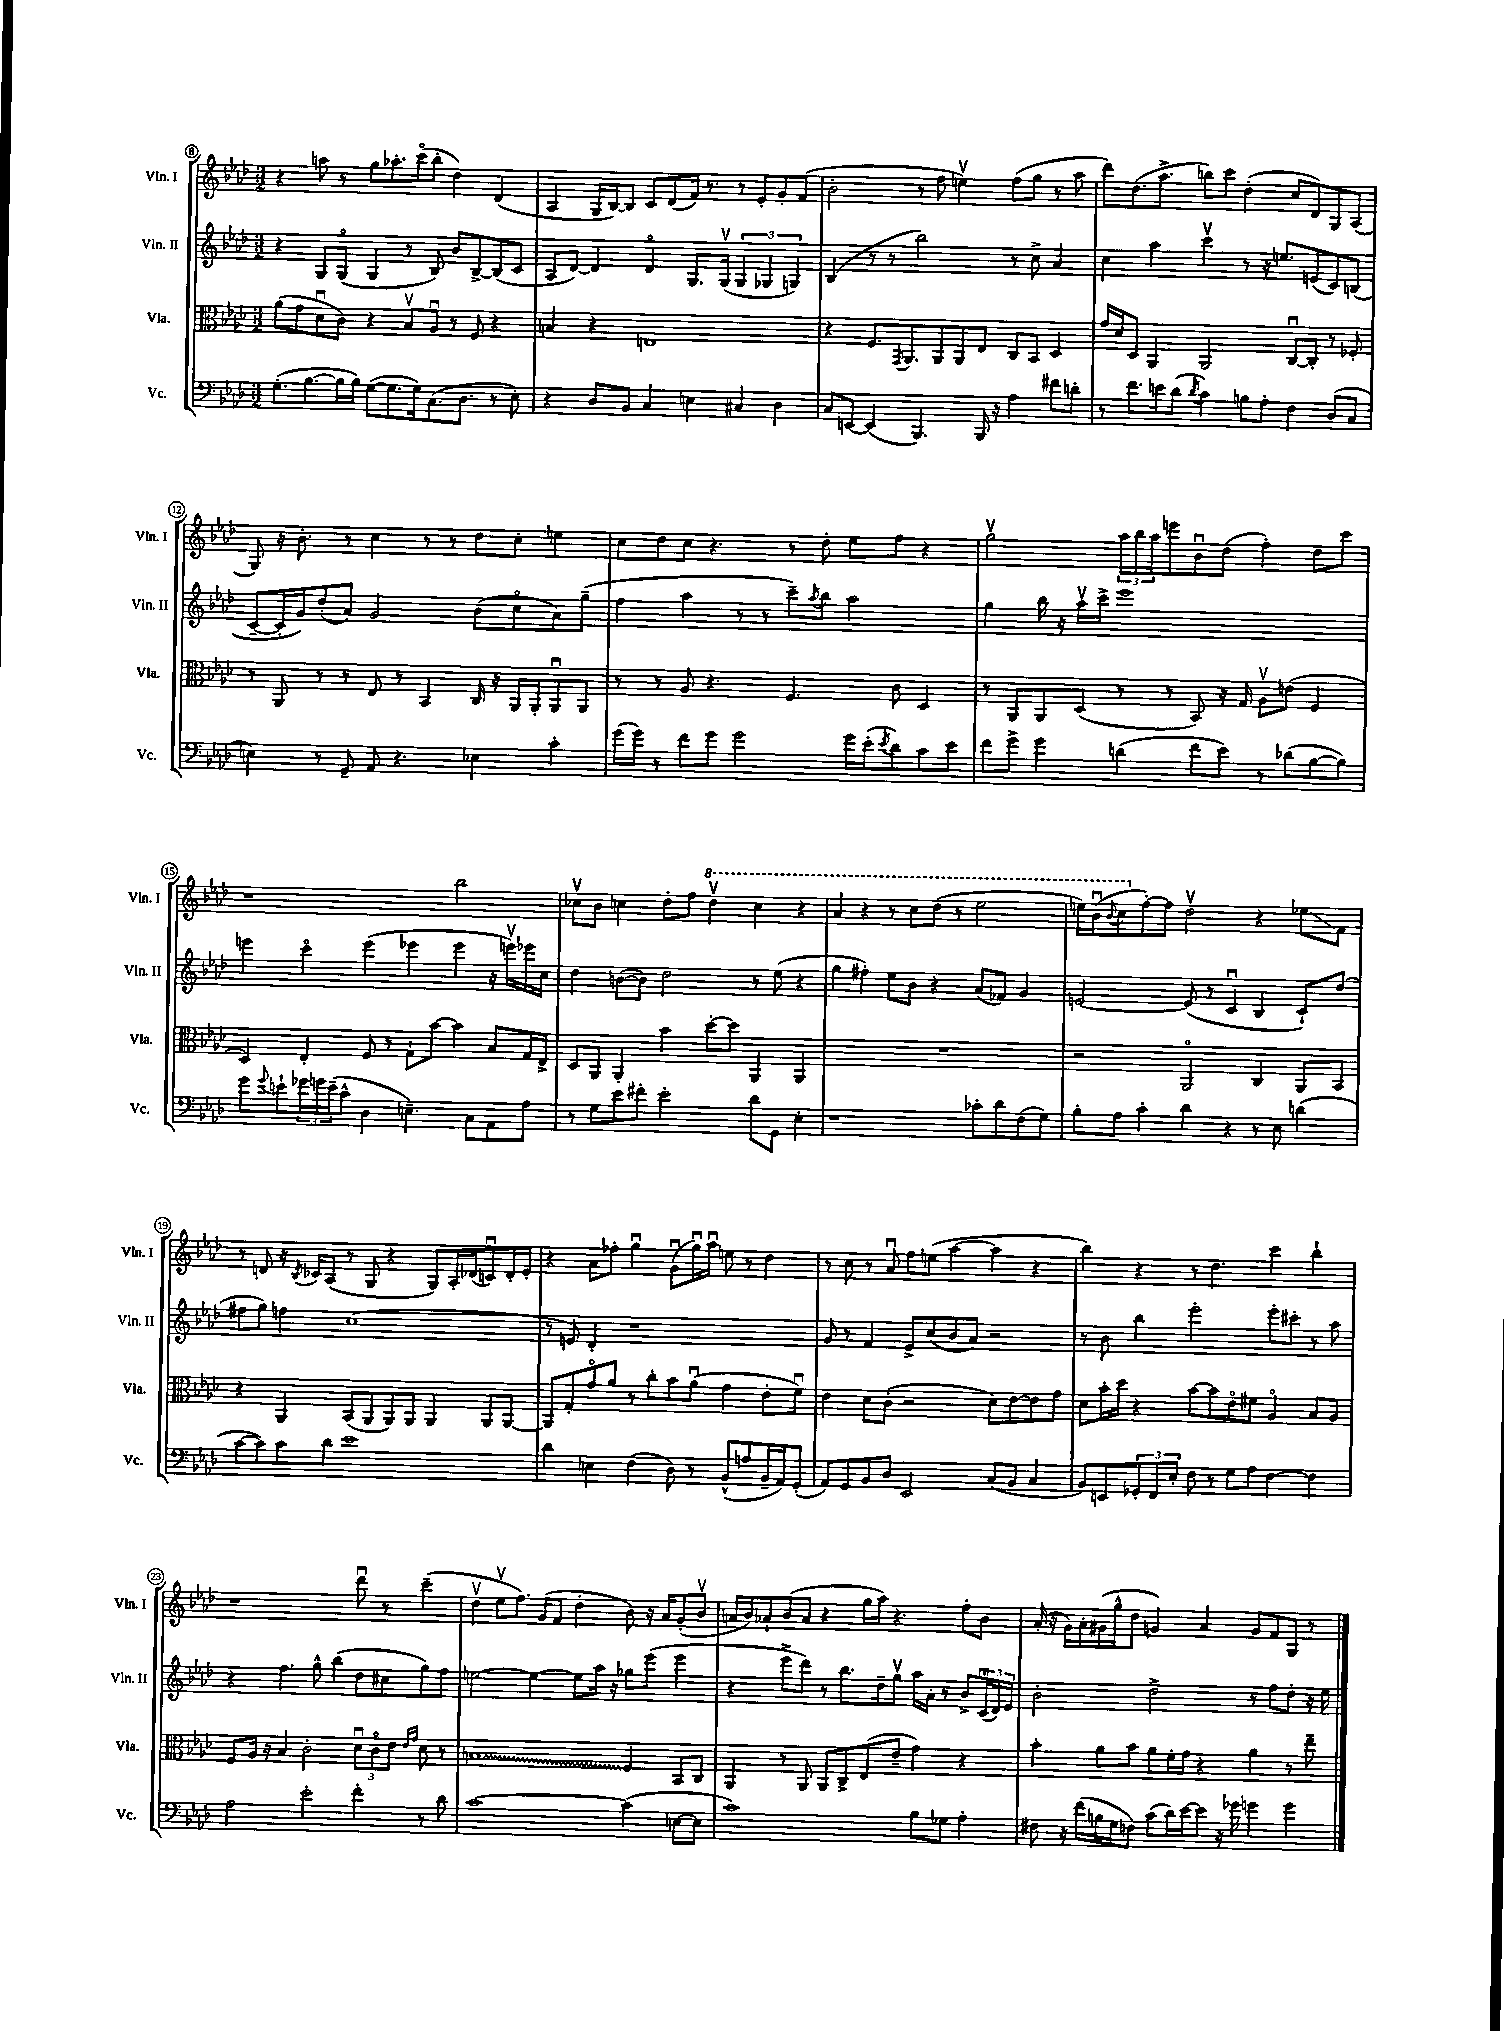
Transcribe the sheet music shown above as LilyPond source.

<<
\new StaffGroup <<
\new Staff = "s0" \with { instrumentName = "Vln. I" shortInstrumentName = "Vln. I" } {
    \clef treble \key aes \major \numericTimeSignature \time 3/2
    r4 a''8 r8 g''8 aes''8.-. c'''16\flageolet( bes''8-. des''4) des'4( |
    aes4 g16 bes16~) bes8 c'8 des'8( f'16) r8. r8 ees'8-. g'8-. f'8( |
    bes'2-. r8 f''8 e''4\upbow) f''8( g''8 r8 aes''8 |
    des'''8) des''8.( aes''8.-> b''8) c'''8 des''4-.( c''8 des'8) g8 aes8( |
    g8) r16 bes'8.-. r8 c''4 r8 r8 des''8 c''8-. e''4 |
    c''8 des''8 c''8 r4. r8 des''8-. ees''8 f''8 r4 |
    g''2\upbow \tuplet 3/2 { aes''16 bes''16 aes''16 } e'''8 bes'8\downbow des''8( f''4-.) des''8 c'''8 |
    r1 bes''2 |
    ces''8\upbow bes'8 c''4 des''8-. f''8 \ottava #1 des'''4\upbow c'''4 r4 |
    aes''4 r4 r8 c'''8 des'''8( r8 ees'''2 |
    e'''16) bes''16\downbow( \appoggiatura { bes''8 } c'''8 \ottava #0 f''8~-.) f''8 des''2\upbow r4 ees''!8\glissando f'8 |
    r8 d'8 r16 \acciaccatura { bes8 } ces'16 aes8( r8 g8 r4 g8) aes16-. des'16( c'8\downbow) des'16-. ees'16-. |
    r4 aes'8 fes''8-. g''4\downbow g'8\downbow( g''16\downbow) aes''16\downbow e''8 r8 des''4 |
    r8 c''8 r8 aes'8\downbow f''8 e''8( aes''4~ aes''4 r4 |
    bes''4) r4 r8 des''4. c'''4 bes''4-! |
    r1 des'''8\downbow r8 c'''4--( |
    des''4\upbow ees''8\upbow f''8.) g'16( f'8 des''4-. bes'8) r16 aes'16 g'8-.( bes'8\upbow |
    a'16 bes'16) aes'8-! bes'8( aes'8 r4 g''16 aes''16) r4. f''8-. bes'8 |
    aes'16-.( r16 g'16) aes'16-. gis'16( g''16-^ des''8 g'4) aes'4 g'8 f'8 g8 r8 \bar "|." |
}
\new Staff = "s1" \with { instrumentName = "Vln. II" shortInstrumentName = "Vln. II" } {
    \clef treble \key aes \major \numericTimeSignature \time 3/2
    r4 g8 g8\flageolet( g4 r8 bes8) bes'8 bes8~-> bes8( c'8 |
    aes8 des'8~) des'4 des'4\flageolet g8. g16\upbow( \tuplet 3/2 { g4 ges4 g4) } |
    bes4( r8 r8 bes''2) r8 c''8-> aes'4 |
    c''4 aes''4 c'''4\upbow r8 r16 e''8. e'8( c'8) b8( |
    c'8~-- c'16-. g'16) des''8-.( aes'8) g'2 bes'8( c''8\flageolet aes'8) g''8--( |
    f''4 aes''4 r8 r8 c'''8--) \acciaccatura { aes''8 } bes''8 aes''2 |
    g''4 bes''16 r16 aes''16\upbow c'''16-> ees'''1 |
    e'''4 c'''4\flageolet e'''4( ees'''4 ees'''4 r16 e'''16\upbow) ees'''16 c''16 |
    des''4 b'8~( b'8) des''2 r8 ees''8( r4 |
    g''4 fis''4-.) ees''8 bes'8 r4 aes'8( fes'8) g'4 |
    e'2~ e'8( r8 c'4\downbow bes4 c'8-!) des''8( |
    fis''8 g''8) f''4 c''1( |
    r8 e'8) des'4-. r1 |
    g'8 r8 f'4 ees'8-> c''8( bes'8 aes'8) r2 |
    r8 bes'8 bes''4 ees'''2-. ees'''8-. cis'''8-. r8 aes''8 |
    r4 f''4. g''8-^ bes''4( des''8 cis''8 g''8) f''8 |
    e''2~ e''4~ e''8 aes''16 r16 ges''8 ees'''8( ees'''4 |
    r4 ees'''8-> des'''8) r8 bes''8. des''16-- g''8\upbow aes''16 aes'16-. r8 bes'8-> \tuplet 3/2 { c'16\downbow( des'16) ees'16 } |
    bes'2-. des''2-> r8 f''8 des''8-. r16 ees''16 \bar "|." |
}
\new Staff = "s2" \with { instrumentName = "Vla." shortInstrumentName = "Vla." } {
    \clef alto \key aes \major \numericTimeSignature \time 3/2
    aes'8( g'8 des'8\downbow c'8) r4 bes8\upbow aes8\downbow r8 f8 r4 |
    b4 r4 e1 |
    r4 f8. \acciaccatura { g,8 } aes,8. aes,8 aes,8 ees8 c8 bes,8 des4 |
    g'16 des'16 des8 aes,4 aes,2 c8~\downbow c8-. r8 fes8-. |
    r8 aes,8 r8 r8 ees8 r8 bes,4 c16 r16 aes,16 aes,16-. aes,8\downbow aes,8 |
    r8 r8 aes8 r4. f4. c'8 des4 |
    r8 aes,8 aes,8 des8( r8 r8 bes,8) r16 g16 aes8\upbow e'8( f4 |
    des4) ees4-. f8 r8 g8-! bes'8~ bes'4 bes8 g16 ees16-> |
    des8 aes,8 aes,4-. bes'4 des''8~-. des''8 aes,4 aes,4 |
    R1. |
    r2 aes,2\flageolet c4 aes,8 bes,8 |
    r4 aes,4 bes,8( aes,8 aes,8) aes,8 aes,4 aes,8 aes,8~ |
    aes,8 g8-. g'8\flageolet aes'8 r8 c''8-. bes'8 aes'8\downbow( g'4 ees'8-. f'8\downbow) |
    ees'4 des'8 c'8-.( r2 des'8) ees'8~ ees'8 g'8 |
    des'8 bes'16-. des''16 r4 bes'8~ bes'8 ees'8\flageolet fis'8 aes4\flageolet bes8 aes8 |
    f8 aes16 r16 bes4 c'2-. \tuplet 3/2 { des'8\downbow c'8\flageolet ees'8 } \grace { ees'16 g'16 } des'8 r8 |
    \once \override Glissando.style = #'zigzag b1\glissando f4 bes,8 c8 |
    aes,4 r8 aes,8 aes,8 c8-> ees8( ees'8-- g'4) r4 |
    bes'4-. aes'8 bes'8 aes'8 f'16-. g'16 r4 aes'4 r8 ees''8-- \bar "|." |
}
\new Staff = "s3" \with { instrumentName = "Vc." shortInstrumentName = "Vc." } {
    \clef bass \key aes \major \numericTimeSignature \time 3/2
    g8.-.( bes8.~ bes16 bes16) g8~( g8. g16) c8.( des8. r8 ees8-.) |
    r4 des8 bes,8 c4 e4 cis4 des4 |
    c8 e,8~ e,4( bes,,4.) bes,,16 r16 aes4 fis'8 d'8-. |
    r8 f'8. e'16 des'8( \acciaccatura { des'8 } c'4) b8 aes8-. f4 des8( c8 |
    e4) r8 g,8-- aes,8 r4. ees4 c'4-. |
    g'16( g'16) r8 f'8 g'8 g'2 g'16 ees'16-.( \acciaccatura { ees'8 } des'8) c'8 ees'8 |
    f'8 g'8-> g'4 d'4( f'8 ees'8) r8 des'8( bes8~ bes8) |
    g'8 \appoggiatura { g'8 } e'8-! \tuplet 3/2 { ges'16 g'16 e'16--( } c'8-^ des4 e4.--) c8 aes,8 aes8 |
    r8 g8 ees'8 fis'8-. ees'2-. des'8 g,8 ees4-. |
    r1 ces'8-. des'8 f8( g8) |
    bes8-. aes8 c'4-. des'4 r4 r8 ees8 d'4( |
    c'8~ c'8) c'8 des'8 ees'1 |
    des'4 e4 f4( des8) r8 bes,8-^( a8 bes,16-- aes,16) g,8-.( |
    aes,8) g,8 bes,8 des8 ees,2 c8( bes,8 c4 |
    bes,8) e,8 \tuplet 3/2 { ges,8-. f,8 ees8-. } f8 r8 g8 aes8 f4~ f4 |
    aes2 ees'2-. f'4-. r8 des'8 |
    c'1~ c'4( e8~ e8 |
    c'1) bes8 ges8 aes4-. |
    fis8 r16 f'16( b16 g16 f8) c'8( des'16) ees'16~ ees'8 r16 ges'16 g'4 g'4 \bar "|." |
}
>>
>>
\layout { \context { \Score currentBarNumber = #8 \override BarNumber.stencil = #(make-stencil-circler 0.1 0.3 ly:text-interface::print) } }
